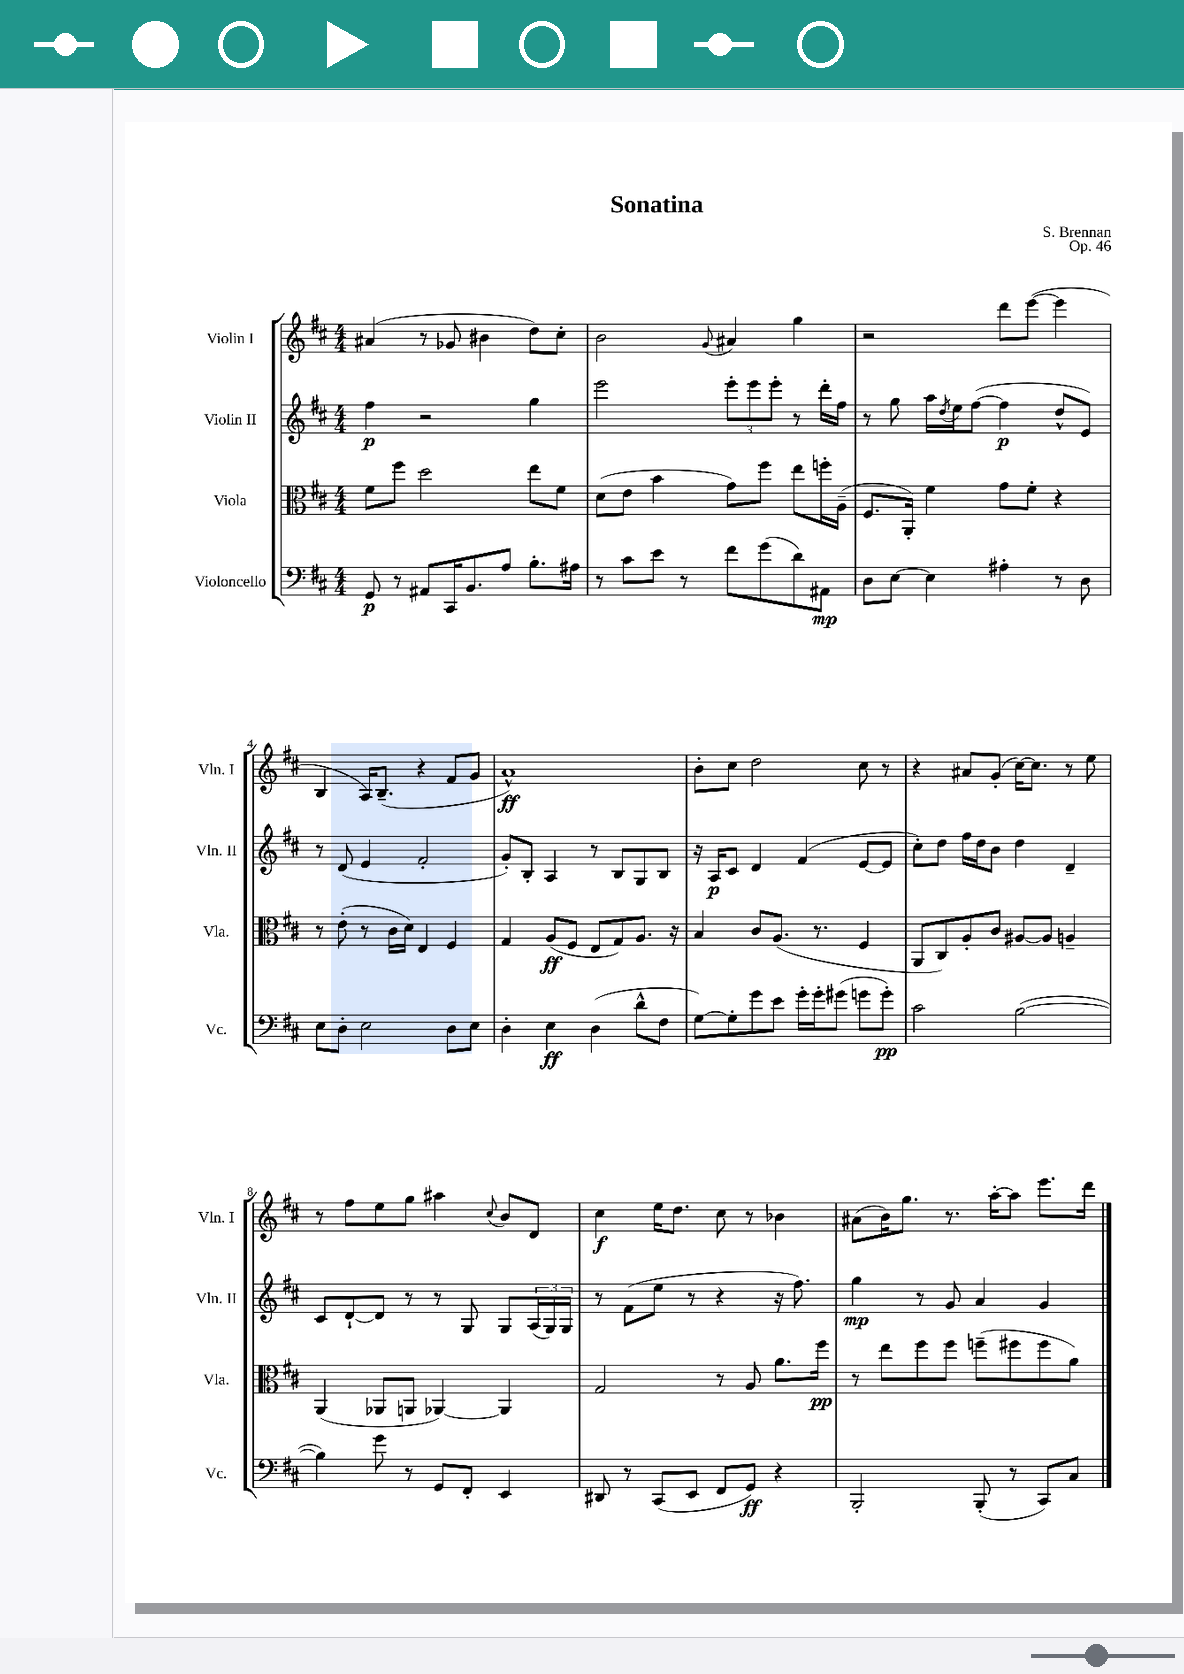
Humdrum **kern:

**kern	**kern	**kern	**kern
*staff4	*staff3	*staff2	*staff1
*clefF4	*clefC3	*clefG2	*clefG2
*k[f#c#]	*k[f#c#]	*k[f#c#]	*k[f#c#]
*M4/4	*M4/4	*M4/4	*M4/4
8GG	8f#	4ff#	(4a#
8r	8ff#	.	.
8AA#	2dd	2r	8r
16CC#	.	.	8g-
8.BB	.	.	.
.	.	.	4b#
8A	.	.	.
8.B'	8ee	4gg	8dd)
.	8f#	.	8cc#'
16A#	.	.	.
=	=	=	=
8r	(8d	2eee	2b
8c#	8e	.	.
8e	4b	.	.
8r	.	.	.
.	.	.	8qqg
8f#	8g)	12eee'	4a#
.	.	12eee	.
(8g	8ff#	.	.
.	.	12eee'	.
8d)	8ee	8r	4gg
8AA#	16ff'	16ddd'	.
.	(16A~	16ff#	.
=	=	=	=
8D	8.F#	8r	2r
[8E	.	8gg	.
.	16AA')	.	.
4E]	4f#	16aa	.
.	.	8qdd	.
.	.	16ee	.
.	.	([8ff#	.
4A#'	8g	4ff#]	8ddd
.	8f#'	.	([8eee
8r	4r	8dd^^	4eee]
8D	.	8e)	.
=	=	=	=
8E	8r	8r	4B
8D'	(8e'	(8d	.
2E	8r	4e	16A)
.	.	.	(8.B~
.	16c#	.	.
.	16d)	.	.
.	4E	2f#'	4r
8D	4F#	.	8f#
8E	.	.	8g
=	=	=	=
4D'	4G	8g')	1a^^)
.	.	8B'	.
4E	(8A	4A	.
.	8F#	.	.
(4D	8E	8r	.
.	8G)	8B	.
8d^^	8.A	8G	.
8F#	.	8B	.
.	16r	.	.
=	=	=	=
[8G)	4B	16r	8b'
.	.	16A	.
8G']	.	8c#	8cc#
8g	8c#	4d	2dd
8e	(8.A	.	.
16g'	.	(4f#	.
16g'	8.r	.	.
(8g#	.	.	.
8g	4F#	[8e	8cc#
8g')	.	8e]	8r
=	=	=	=
2c#	8AA	8cc#')	4r
.	8C#)	8dd	.
.	8A'	16ff#	8a#
.	.	16dd	.
.	8c#	8b	(8g'
([2B	[8A#	4dd	[16cc#)
.	.	.	8.cc#]
.	8A#]	.	.
.	4A~	4d~	8r
.	.	.	8ee
=	=	=	=
4B])	(4AA	8c#	8r
.	.	[8d`	8ff#
8g	8AA-	8d]	8ee
8r	8AA	8r	8gg
8GG	[4AA-)	8r	4aa#
8FF#'	.	8G	.
.	.	.	8qqcc#
4EE	4AA-]	8G	8b
.	.	(24A	8d
.	.	24G)	.
.	.	24G	.
=	=	=	=
8DD#	2G	8r	4cc#
8r	.	(8f#	.
(8CC#	.	8ee	16ee
.	.	.	8.dd
8EE	.	8r	.
8FF#	8r	4r	8cc#
8GG)	8A	.	8r
4r	8.a	16r	4b-
.	.	8.ff#)	.
.	16ff#	.	.
=	=	=	=
2BBB'	8r	4gg	(8a#
.	8ee	.	16b)
.	.	.	8.gg
.	8ff#	8r	.
.	8ff#	8g	8.r
(8BBB'	(8ff~	4a	.
.	.	.	[16aa'
8r	8ff#	.	8aa]
8CC#)	8ff#	4g	8.eee
8C#	8a)	.	.
.	.	.	16ddd
==	==	==	==
*-	*-	*-	*-
